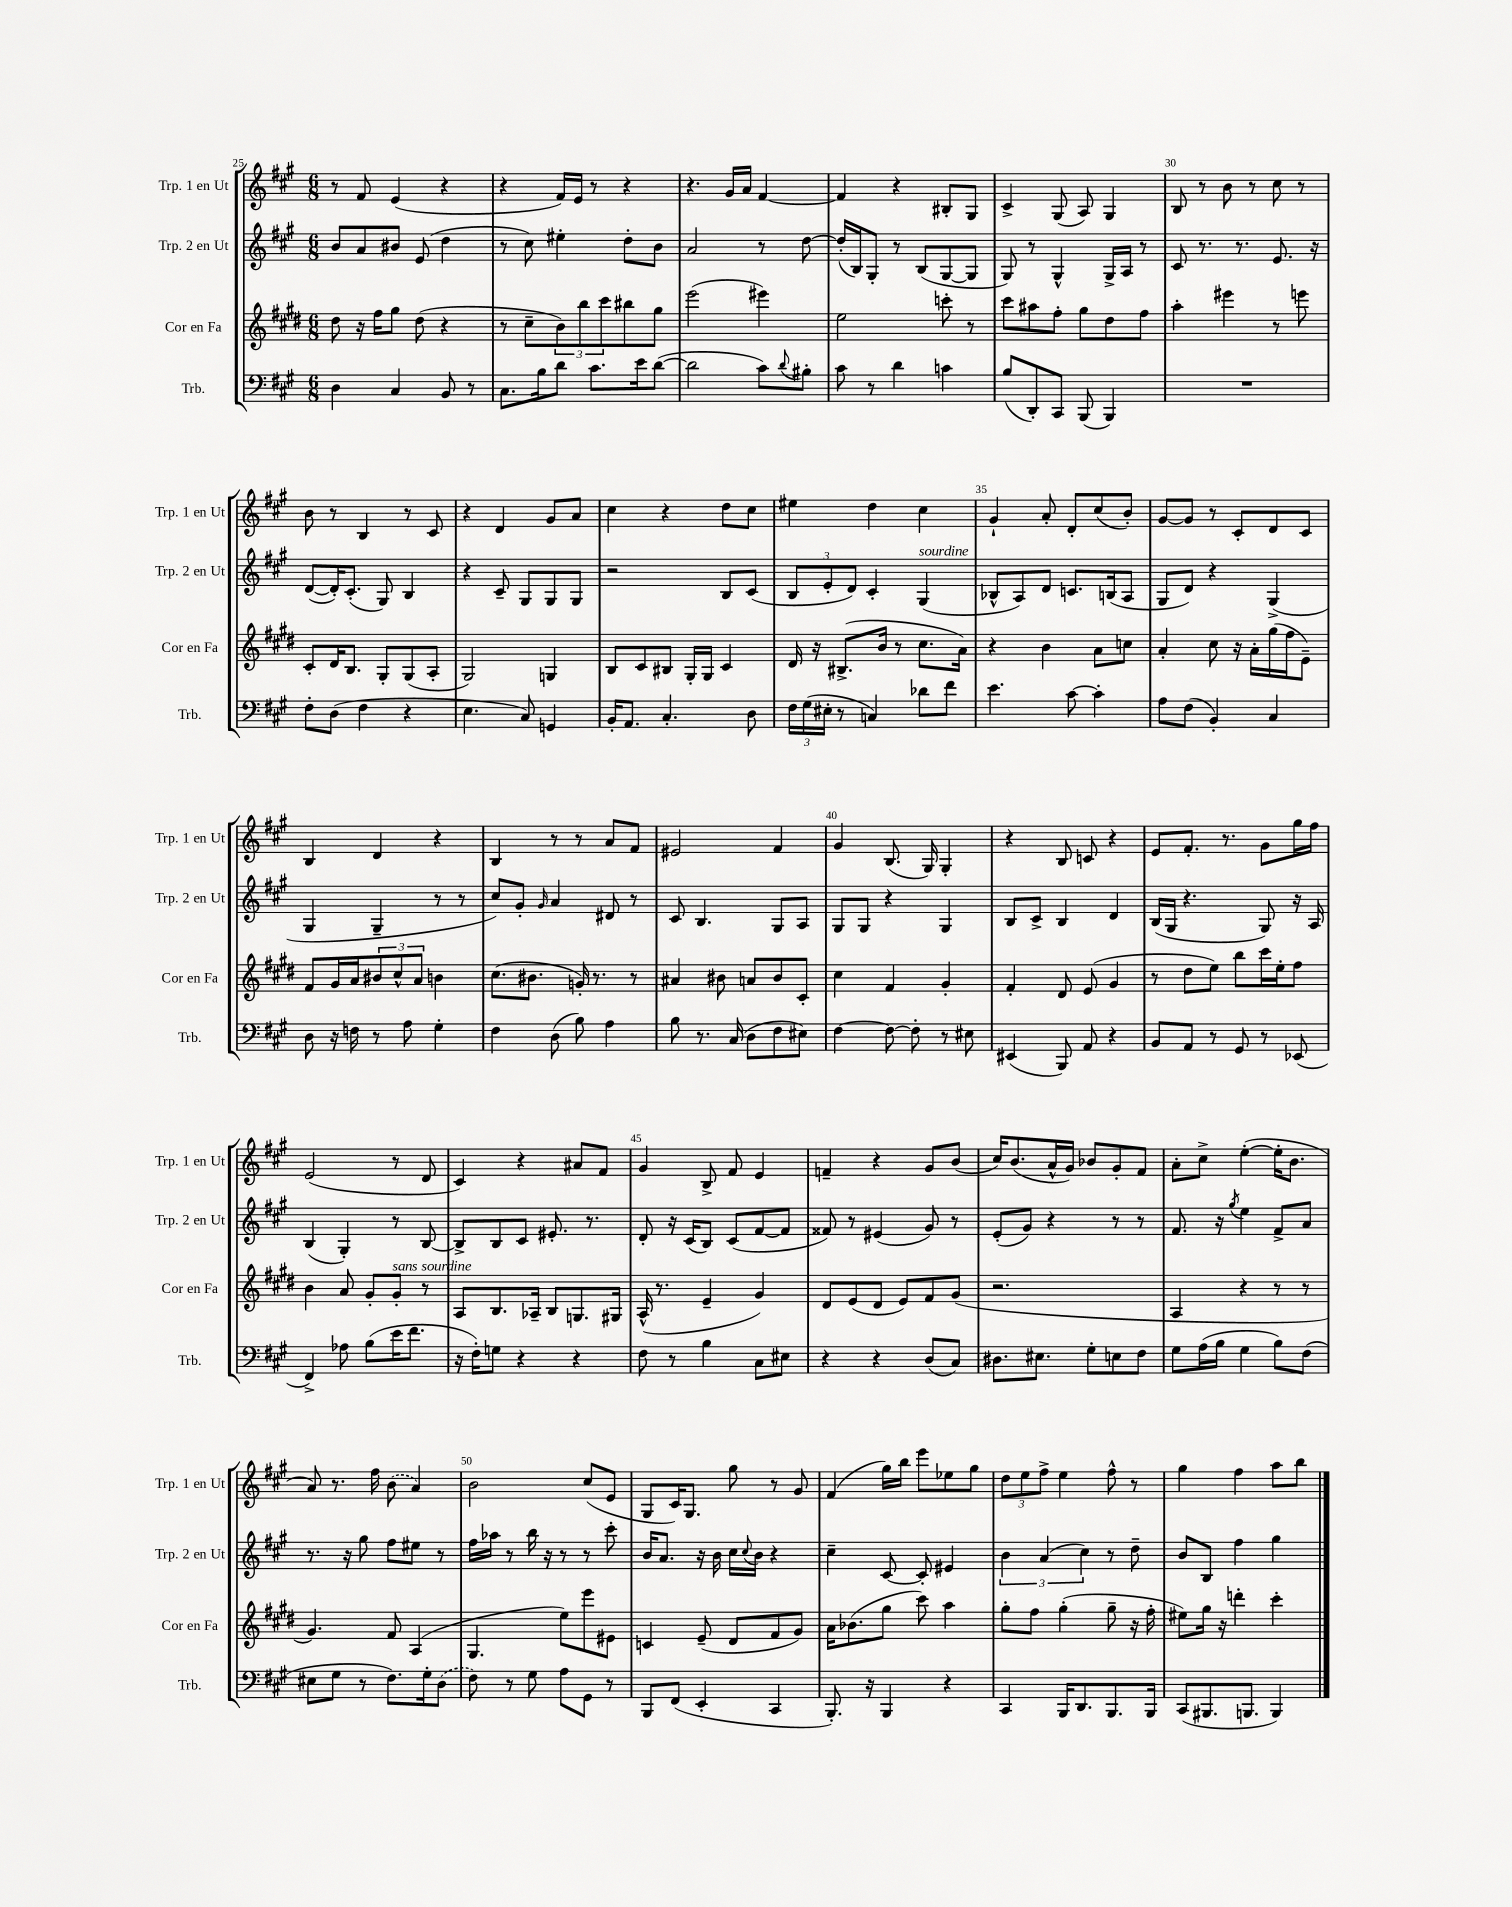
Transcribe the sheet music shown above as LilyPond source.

<<
\new StaffGroup <<
\new Staff = "s0" \with { instrumentName = "Trp. 1 en Ut" shortInstrumentName = "Trp. 1 en Ut" } {
    \clef treble \key a \major \numericTimeSignature \time 6/8
    r8 fis'8 e'4( r4 |
    r4 fis'16) e'16 r8 r4 |
    r4. gis'16 a'16 fis'4~ |
    fis'4 r4 bis8-. gis8 |
    cis'4-> gis8( a8) gis4 |
    b8 r8 b'8 r8 cis''8 r8 |
    b'8 r8 b4 r8 cis'8 |
    r4 d'4 gis'8 a'8 |
    cis''4 r4 d''8 cis''8 |
    eis''4 d''4 cis''4 |
    gis'4-! a'8-. d'8-. cis''8( b'8-.) |
    gis'8~ gis'8 r8 cis'8-. d'8 cis'8 |
    b4 d'4 r4 |
    b4 r8 r8 a'8 fis'8 |
    eis'2 fis'4 |
    gis'4 b8.( gis16) gis4-. |
    r4 b8 c'8 r4 |
    e'8 fis'8.-. r8. gis'8 gis''16 fis''16 |
    e'2( r8 d'8 |
    cis'4) r4 ais'8 fis'8 |
    gis'4 b8-> fis'8 e'4 |
    f'4-- r4 gis'8 b'8( |
    cis''16) b'8.( a'16-^ gis'16) bes'8 gis'8-. fis'8 |
    a'8-. cis''8-> e''4~-.( e''16-. b'8. |
    a'8) r8. fis''16 \once \slurDashed b'8( a'4) |
    b'2 cis''8( e'8 |
    gis8 cis'16) gis8. gis''8 r8 gis'8 |
    fis'4( gis''16) b''16 e'''8 ees''8 gis''8 |
    \tuplet 3/2 { d''8 e''8 fis''8-> } e''4 fis''8-^ r8 |
    gis''4 fis''4 a''8 b''8 \bar "|." |
}
\new Staff = "s1" \with { instrumentName = "Trp. 2 en Ut" shortInstrumentName = "Trp. 2 en Ut" } {
    \clef treble \key a \major \numericTimeSignature \time 6/8
    b'8 a'8 bis'8 e'8( d''4 |
    r8 cis''8) eis''4-. d''8-. b'8 |
    a'2 r8 d''8~ |
    d''16-.( b16) gis8-. r8 b8( gis8~ gis8 |
    gis8) r8 gis4-^ gis16-> a16 r8 |
    cis'8 r8. r8. e'8. r16 |
    d'8~( d'16-.) cis'8.-.( gis8) b4 |
    r4 cis'8-- gis8 gis8 gis8 |
    r2 b8 cis'8( |
    \tuplet 3/2 { b8 e'8-. d'8) } cis'4-. gis4^\markup { \italic "sourdine" }( |
    bes8-^ a8) d'8 c'8. b16( a8 |
    gis8 d'8) r4 gis4->( |
    gis4 gis4-- r8 r8 |
    cis''8) gis'8-. \grace { gis'16 } a'4 dis'8 r8 |
    cis'8 b4. gis8 a8 |
    gis8 gis8 r4 gis4 |
    b8 cis'8-> b4 d'4 |
    b16( gis16 r4. gis8) r16 a16 |
    b4( gis4-.) r8 b8~ |
    b8-> b8 cis'8 eis'8.-. r8. |
    d'8-. r16 cis'16( b8) cis'8( fis'8~ fis'8 |
    fisis'8) r8 eis'4( gis'8) r8 |
    e'8-.( gis'8) r4 r8 r8 |
    fis'8. r16 \acciaccatura { gis''8 } e''4 fis'8-> a'8 |
    r8. r16 gis''8 fis''8 eis''8 r8 |
    fis''16 aes''16 r8 b''16 r16 r8 r8 cis'''8-. |
    b'16 a'8. r16 b'16 cis''16 \appoggiatura { cis''8 } b'16 r4 |
    cis''4-- cis'8~ cis'8-. eis'4 |
    \tuplet 3/2 { b'4 a'4( cis''4) } r8 d''8-- |
    b'8 b8 fis''4 gis''4 \bar "|." |
}
\new Staff = "s2" \with { instrumentName = "Cor en Fa" shortInstrumentName = "Cor en Fa" } {
    \clef treble \key e \major \numericTimeSignature \time 6/8
    dis''8 r16 fis''16 gis''8 dis''8( r4 |
    r8 cis''8-- \tuplet 3/2 { b'8) b''8 cis'''8 } bis''8 gis''8 |
    e'''2( eis'''4) |
    e''2 c'''8-. r8 |
    cis'''8 ais''8 fis''8-. gis''8 dis''8 fis''8 |
    a''4-. eis'''4 r8 e'''8 |
    cis'8-. dis'16 b8. gis8-. gis8( a8-. |
    gis2) g4 |
    b8 cis'8 bis8 gis16-. gis16 cis'4 |
    dis'16 r16 bis8.->( b'16 r8 cis''8. a'16) |
    r4 b'4 a'8 c''8 |
    a'4-. cis''8 r16 a'16-. gis''16( fis''16 e'8--) |
    fis'8 gis'16 a'16 \tuplet 3/2 { bis'8 cis''8-^ a'8 } b'4 |
    cis''8.( bis'8. g'16-.) r8. r8 |
    ais'4 bis'8 a'8 bis'8 cis'8-. |
    cis''4 fis'4 gis'4-. |
    fis'4-. dis'8 e'8( gis'4 |
    r8 dis''8 e''8) b''8 cis'''16 e''16-. fis''8 |
    b'4 a'8 gis'8-. gis'8-.^\markup { \italic "sans sourdine" } r8 |
    a8 b8. aes16-- b8 g8. gis16 |
    a16-^( r8. e'4-- gis'4) |
    dis'8 e'8( dis'8 e'8) fis'8 gis'8( |
    r2. |
    a4 r4 r8 r8 |
    gis'4.) fis'8 a4( |
    gis4. e''8) e'''8 eis'8 |
    c'4 e'8--( dis'8 fis'8 gis'8) |
    a'16 bes'8.( gis''8 cis'''8) a''4 |
    gis''8-. fis''8 gis''4-.( gis''8-- r16 fis''16-. |
    eis''8) gis''16 r16 d'''4-. cis'''4-. \bar "|." |
}
\new Staff = "s3" \with { instrumentName = "Trb." shortInstrumentName = "Trb." } {
    \clef bass \key a \major \numericTimeSignature \time 6/8
    d4 cis4 b,8 r8 |
    cis8. b16 d'8 cis'8. e'16 d'8~( |
    d'2 cis'8) \appoggiatura { d'8 } bis8-. |
    cis'8 r8 d'4 c'4 |
    b8( d,8-.) cis,8 b,,8( b,,4) |
    R2. |
    fis8-. d8( fis4 r4 |
    e4. cis8) g,4 |
    b,16-. a,8. cis4.-. d8 |
    \tuplet 3/2 { fis16 gis16( eis16-. } r8 c4) des'8 fis'8 |
    e'4. cis'8~ cis'4-. |
    a8 fis8( b,4-.) cis4 |
    d8 r16 f16 r8 a8 gis4-. |
    fis4 d8( b8) a4 |
    b8 r8. cis16( d8 fis8 eis8) |
    fis4~ fis8~ fis8-. r8 eis8 |
    eis,4( b,,8) a,8 r4 |
    b,8 a,8 r8 gis,8 r8 ees,8( |
    fis,4->) aes8 b8( e'16 fis'8. |
    r16 fis16-.) g8 r4 r4 |
    fis8 r8 b4 cis8 eis8 |
    r4 r4 d8( cis8) |
    dis8. eis8. gis8-. e8 fis8 |
    gis8 a16( b16 gis4 b8) fis8( |
    eis8 gis8 r8 fis8.) gis16-. \once \slurDashed d8( |
    fis8) r8 gis8 a8 gis,8 r8 |
    b,,8 fis,8( e,4-. cis,4 |
    b,,8.-.) r16 b,,4 r4 |
    cis,4 b,,16 d,8. b,,8. b,,16 |
    cis,8( bis,,8. b,,8. b,,4) \bar "|." |
}
>>
>>
\layout { \context { \Score currentBarNumber = #25 \override BarNumber.break-visibility = ##(#f #t #t) barNumberVisibility = #(every-nth-bar-number-visible 5) } }
